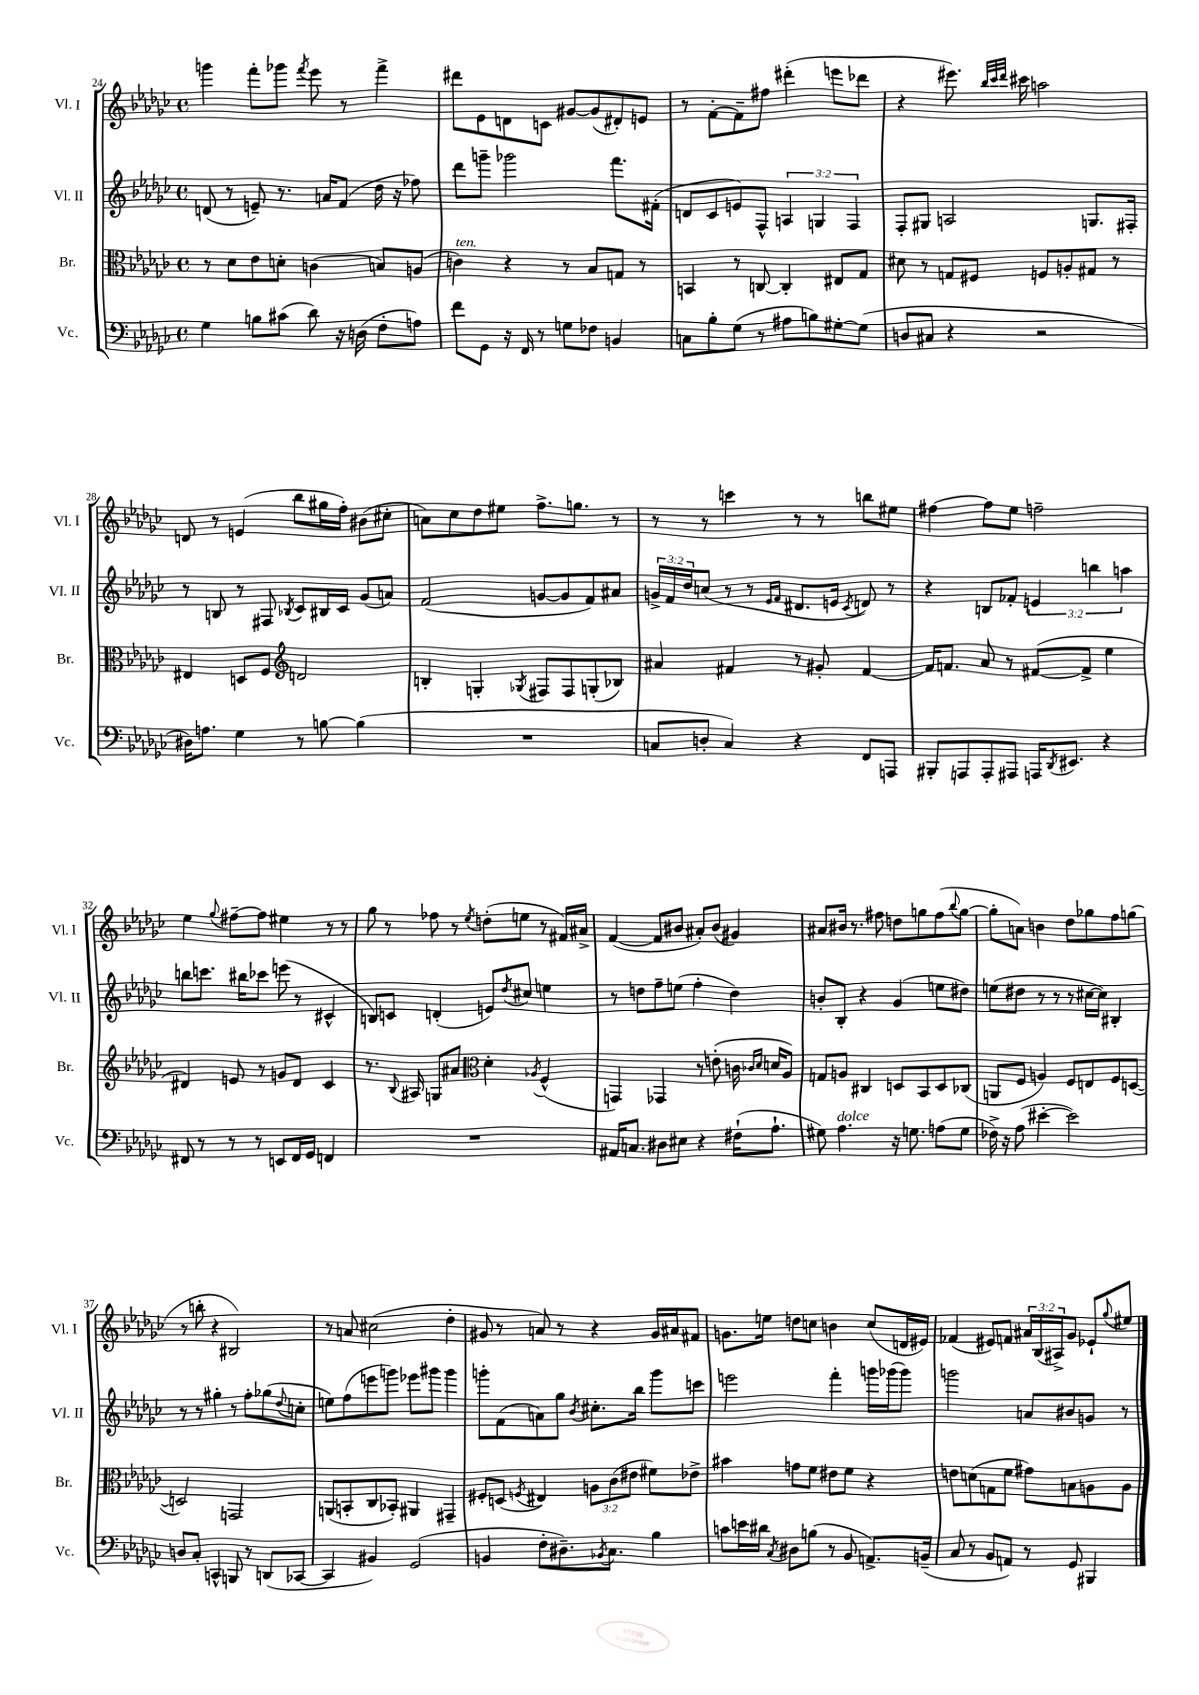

**kern	**kern	**kern	**kern
*staff4	*staff3	*staff2	*staff1
*clefF4	*clefC3	*clefG2	*clefG2
*k[b-e-a-d-g-c-]	*k[b-e-a-d-g-c-]	*k[b-e-a-d-g-c-]	*k[b-e-a-d-g-c-]
*M4/4	*M4/4	*M4/4	*M4/4
*met(c)	*met(c)	*met(c)	*met(c)
4G-\	8r	(8d/	4ggg\
.	8d-\L	8r	.
8B\L	8e-\	8e~/)	8fff'\L
(8c#\J	8d'\J	8.r	8ggg-\J
.	.	.	8qfff/
8d-\)	(4c\	.	8eee-\
.	.	16a/LK	.
16r	.	(8f/J	8r
(16D\	.	.	.
8F'\L	8B/L)	16dd-\	4fff^\
.	.	16r	.
8A\J)	(8A/J	8ff-\)	.
=	=	=	=
8f\L	4c\)	8ddd-\L	8ddd#\L
8GG-\J	.	8ggg~\J	8e-\
16r	4r	2ggg-\	8d\
16FF/	.	.	.
8r	.	.	8c\J
8G\L	8r	.	[8g#/L
8F-\J	8B-/L	.	(8g#/]
4BB/	8G/J	8.fff\L	8d#'/)
.	8r	.	8e/J
.	.	(16f#'\Jk	.
=	=	=	=
8C\L	4BB/	8d/L	8r
8B-'\	.	8c-/	[8f'\L
(8G-\J	8r	8e/)	8f~\]
8r	[8C/	8F^^/J	8ff#\J
8A#\L	4C'/]	6A/	(4ddd#'\
8B\)	.	.	.
.	.	6G/	.
[8G#'\	8E#/L	.	8eee\L
.	.	6F/	.
(8G#\]J	8G-/J	.	8ddd-\J
=	=	=	=
8D/L	8d#\	8F'/L	4r
8C#/J	8r	8G#/J	.
4r	8G/L	2A/	8.eee#\)
.	8F#/J	.	.
.	.	.	32qqbb-/LLL
.	.	.	32qqccc-/
.	.	.	32qqddd-/JJJ
.	.	.	16ccc#\
2r	8F/L	.	2aa\
.	8A'/	.	.
.	8G#/J	8.G/L	.
.	8r	.	.
.	.	16F#'/Jk	.
=	=	=	=
16D#\LK)	4E#/	8r	8d/
8.A\J	.	.	.
.	.	8B/	8r
4G-\	8D/L	8r	(4e/
.	8F/J	8F#/	.
*	*clefG2	*	*
.	.	8qB-/	.
8r	2d/	8c-/L	8bb-\L
[8B\	.	16B#/L	16gg#\L
.	.	16c-/JJ	16ff'\JJ)
(4B\]	.	(8g-/L	(8b#\L
.	.	8a/J)	8cc#'\J
=	=	=	=
1r	4B'/	(2f/	8a\L)
.	.	.	8cc-\
.	4G'/	.	8dd-\
.	.	.	8ee#\J
.	8qG-/	.	.
.	8F#/L	[8g/L	8.ff^\L
.	8F#/	8g/]	.
.	.	.	8.gg\J
.	(8G'/	8f/)	.
.	8B-/J)	8a#/J	8r
=	=	=	=
8C/L	4a#/	24g^/LL	8r
.	.	24f/	.
.	.	24dd-/J	.
8D'/J	.	(8cc/J	8r
4C/)	4f#/	8r	4ccc\
.	.	8r	.
.	.	16qqe-/LL	.
.	.	16qqf/JJ	.
4r	8r	8.d#/L	8r
.	8g#'/	.	8r
.	.	16e/Jk	.
.	.	8qc-/	.
8FF/L	[4f#/	8d/)	8bb\L
8AAA/J	.	8r	8ee#\J
=	=	=	=
8BBB#'/L	16f#/]LK	4r	[4ff#\
.	8.f/J	.	.
8AAA/	.	.	.
8AAA'/	8a-/	8B/L	8ff#\]L
8AAA#/J	8r	8f-'/J	8ee-\J
16AAA/LK	([8f#/L	6e/	2ff~\
8qDD-/	.	.	.
8.EE#/J	.	.	.
.	8f#^/]J	.	.
.	.	6bb\	.
4r	4ee-\	.	.
.	.	6aa\	.
=	=	=	=
8FF#/	4d#/)	8bb\L	4ee-\
8r	.	8.ccc\J	.
.	.	.	8qqgg-/
8r	8e/	.	[8ff#~\L
.	.	16bb#\LK	.
8r	8r	8ccc-\J	8ff#\]J
8EE/L	8g/L	(8eee\	4ee#\
16FF#/L	8d#/J	8r	.
16GG-/JJ	.	.	.
4FF/	4c-/	4c#^^/	8r
.	.	.	8r
=	=	=	=
1r	8.r	8B/L)	8gg-\
.	.	8c/J	8r
.	8qqB-/	.	.
.	16A#/	.	.
.	8G/L	(4d'/	8ff-\
.	8a#/J	.	8r
*	*clefC3	*	*
.	.	.	8qee-/
.	4d-'\	8e/L)	(8dd'\L
.	.	8qdd-/	.
.	.	8cc#/J	8ee\J
.	8qA-/	.	.
.	(4F^^/	4ee\	8r
.	.	.	16f#/LL)
.	.	.	16a#^/JJ
=	=	=	=
16AA#/LK	4GG/)	8r	([4f/
8.C/J	.	.	.
.	.	8dd\L	.
8D#\L	4GG-/	8ff~\	8f/]L
8E#\J	.	(8ee\J	8b#/J
4r	8r	4ff'\	8a#'/L)
.	(8e'\	.	(8b#/J
(16F#`\LK	16c\	4dd\)	4g#/)
.	16qqc-/LL	.	.
.	16qqd-/JJ	.	.
8.A-`\J	16d/LK	.	.
.	8A-/J)	.	.
=	=	=	=
8G#\)	8G/L	8b'/L	8a#/L
4.A-\	8A/J	8B-'/J	16b#/Jk
.	.	.	8.r
.	4C#/	4r	.
.	.	.	8ff#\
16r	8D/L	(4g-/	8dd\L
8.G\	.	.	.
.	8BB-/	.	8gg\
(8A\L	8D/	8ee\L	(8ff#\
.	.	.	8qqbb-/
8G\J	(8C-/J	8dd#\J)	[8gg\J
=	=	=	=
16F-^\)	8AA/L	(8ee\L	8gg'\]L
16r	.	.	.
(8A-\	8F/J	8dd#\J	8a\J)
[4e#'\	4A/)	8r	4b\
.	.	8r	.
2e#\])	8F/L	8r	8dd-\L
.	8E/	[16cc#\LL	8gg-\
.	.	16cc#\]JJ)	.
.	8F/	4B#'/	8ff\
.	([8D/J	.	(8gg\J
=	=	=	=
8D/L	2D/])	8r	8r
8C-'/J	.	8r	8bb'\
4CC^^/	.	4gg#'\	4r
8BBB/	2GG/	8r	2B#/)
8r	.	8ff'\L	.
(8DD/L	.	(8gg-\	.
.	.	8qqdd-/	.
[8CC-/J	.	8cc'\J	.
=	=	=	=
4CC-/]	(8AA/L	8ee\L)	8r
.	8BB'/	(8ff\	8a/
4BB#/)	8C-/	8eee\	(2cc#\
.	8BB-'/J)	8ggg\J)	.
(2GG-/	4AA#/	8eee-\L	.
.	.	8ggg#\J	.
.	4GG#~/	4ggg#\	4dd-'\
=	=	=	=
4BB/	8F#'/L	8ggg'\L	8g#/
.	(8D/J	(8f\	8r
.	8qF/	.	.
8F'\L	4E#/)	8a\)	8a/)
8.D#~\)	.	8gg-\J	8r
.	.	8qb-/	.
.	12A\L	8.cc#'\L	4r
8qBB-/	.	.	.
8.C-\J	.	.	.
.	(12c-\	.	.
.	12e#\J	.	.
.	.	16bb-\Jk	.
4B-\	8f#\L)	8ggg\L	16g#/LL
.	.	.	16a#/J
.	8e-^\J	8ccc\J	8f#/J
=	=	=	=
8c\L	4b#\	2eee\	8.g\L
16e\L	.	.	.
16d#\JJ	.	.	16ee\Jk
8qC-/	.	.	.
8D#\L	8g\L	.	8dd\L
(8B\J	8f\J	.	8cc\J
8r	8e#\L	4fff'\	4b\
8BB-/	8f\J	.	.
8.AA^/L)	4r	16ggg\LL	(8cc/L
.	.	(16ggg-\J	.
.	.	8ggg-\J)	16d/L
(16BB~/Jk	.	.	16e#/JJ)
=	=	=	=
8C-/	8e\L	2ggg\	(4f-/
8r	(8d\	.	.
8BB-/L	8G\	.	8e#/L)
8AA/J)	8f\J	.	8f/J
8r	8g#\L)	8a/L	24a#/LL
.	.	.	(24B-/
.	.	.	24A#^/J)
8GG-/	8B\	8b#/	8g-/J
4BBB#/	8A\	8g/J	8e-`/L
.	.	.	8qqgg-/
.	8A\J	8r	8ee#/J
==	==	==	==
*-	*-	*-	*-
